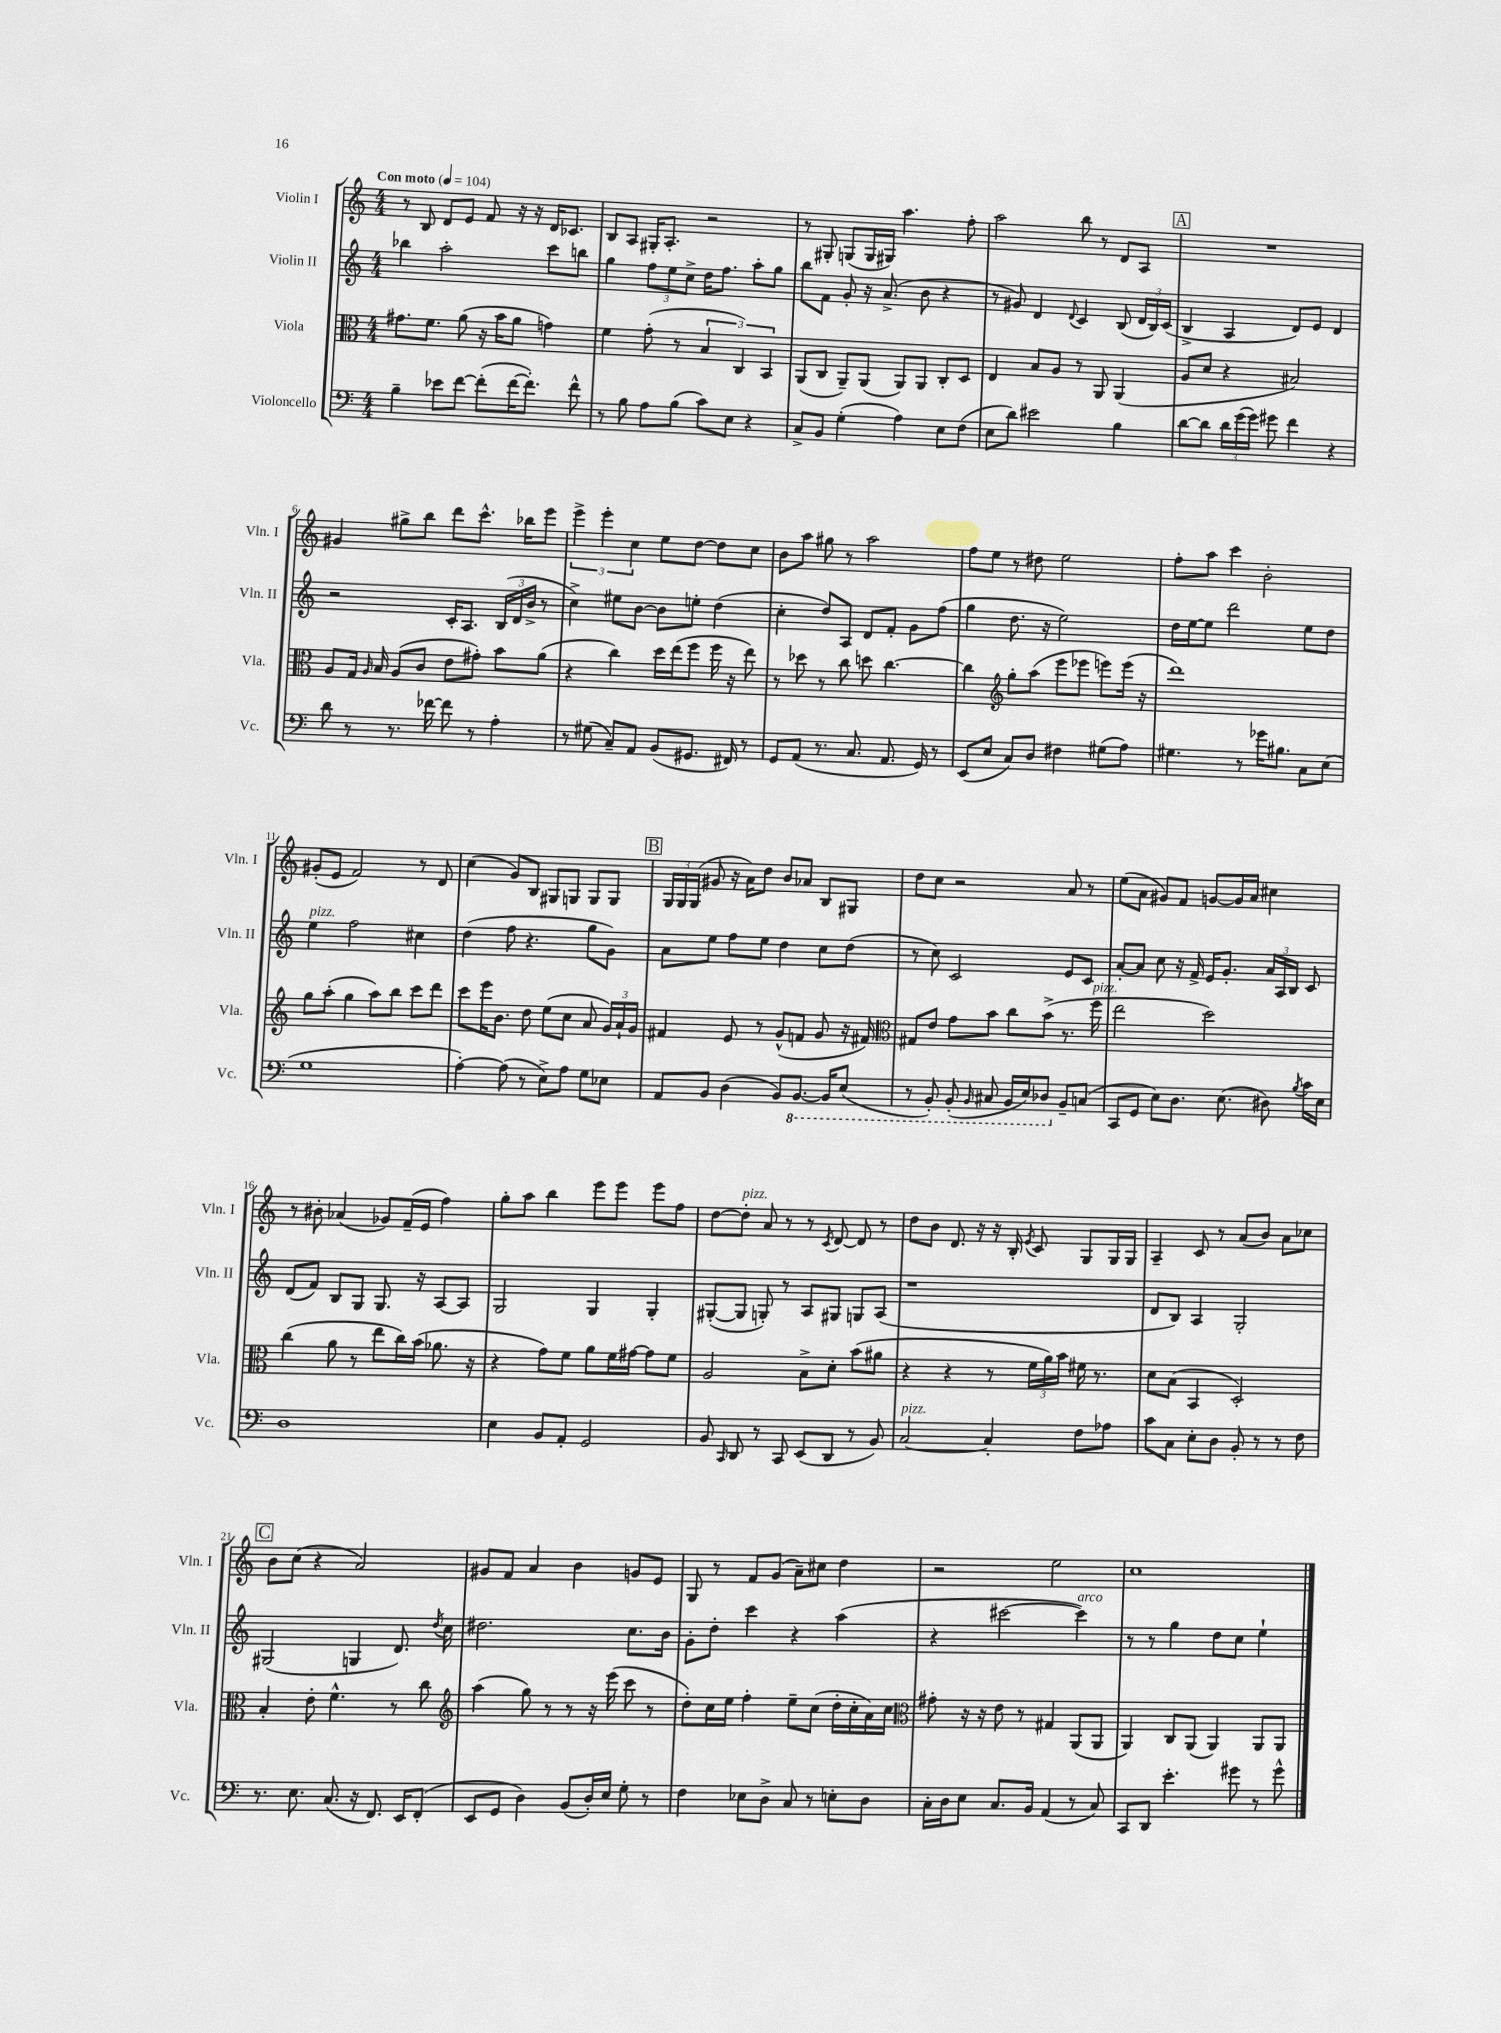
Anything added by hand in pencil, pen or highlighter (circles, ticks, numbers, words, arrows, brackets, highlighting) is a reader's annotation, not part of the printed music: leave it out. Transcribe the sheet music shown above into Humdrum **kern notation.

**kern	**kern	**kern	**kern
*part4	*part3	*part2	*part1
*staff4	*staff3	*staff2	*staff1
*I"Violoncello	*I"Viola	*I"Violin II	*I"Violin I
*I'Vc.	*I'Vla.	*I'Vln. II	*I'Vln. I
*clefF4	*clefC3	*clefG2	*clefG2
*k[]	*k[]	*k[]	*k[]
*M4/4	*M4/4	*M4/4	*M4/4
*MM104	*MM104	*MM104	*MM104
=1	=1	=1	=1
!	!	!	!LO:TX:a:B:t=Con moto
4B~\	8.g#X\L	4bb-X\	8r
.	.	.	8B/
.	8.f\J	.	.
8e-X\L	.	2aa'\	8d/L
[8f\J	(8a\	.	8e/J
(8f'\L]	16r	.	8f/
.	16b\KL	.	.
[16f\K	8a\J	.	16r
8.f'\J])	.	.	16r
.	4gn\)	8ccc\L	16d/KL
.	.	.	8.c-X/J
8f^^\	.	8bbn\J	.
=2	=2	=2	=2
8r	4f\	4gg\	8B/L
8B\	.	.	8A/J
8A\L	(8g'\	12ff\L	16G#X'/KL
.	.	.	8.A'/J
.	.	12ee\	.
(8B\J	8r	.	.
.	.	12cc^\J	.
8c\L)	6B/	16dd\KL	2r
.	.	8.ff\J	.
8E\J	.	.	.
.	6C/)	.	.
4r	.	8aa'\L	.
.	6BB/	.	.
.	.	8gg\J	.
=3	=3	=3	=3
8C^/L	(8AA/L	8bb\L	8r
8BB/J	8C/J	8f\J	8G#X'/
(4G'\	8AA~/L)	8g'/	(8Gn/L
.	(8AA/J	16r	16G/L
.	.	(8.a^/	16G#X/JJ)
4A\)	8AA/L)	.	4.aa\
.	8AA/J	8b\	.
8E\L	8C'/L	4r	.
(8F\J	8D/J	.	8ff'\
=4	=4	=4	=4
8E\L	4E/	8r	2aa\
8d\J)	.	8g#X/)	.
2e#X\	8B/L	4d/	.
.	8A/J	.	.
.	.	8qqd/	.
.	8r	4c/	8bb\
.	8AA/	.	8r
4B\	(4AA/	(8B/	8d/L
.	.	24d/LL	8A/J
.	.	24B/)	.
.	.	(24c/JJ	.
!!LO:REH:place=s1:t=A
=5	=5	=5	=5
[8d\L	8A/L	4B^/	1r
8d\J]	8d/J	.	.
24d\LL	4r	4A/	.
(24g\	.	.	.
24g\JJ)	.	.	.
8g#X\	.	.	.
4f\	2B#X/)	8d/L)	.
.	.	8e/J	.
4r	.	4d/	.
!!LO:LB:g=z
=6	=6	=6	=6
8d\	8A/L	2r	4g#X/
8r	16G/Jk	.	.
.	16qqA/	.	.
.	16B/	.	.
8.r	(8A/L	.	8gg#X^\L
.	8c/J	.	8bb\J
[16f-X\	.	.	.
8f-\]	8e\L	16c'/KL	8ddd\L
.	.	8.A/J	.
8r	8g#X'\J)	.	8.ccc^^\J
4A'\	8b\L	(24B/LL	.
.	.	24d/	.
.	.	.	16bb-X\KL
.	.	24b^/JJ	.
.	(8a\J	8r	8eee\J
=7	=7	=7	=7
8r	4r	4cc^\)	6eee^\
(8G#X\	.	.	.
.	.	.	6eee'\
8C~/L)	4cc\)	8ee#X\L	.
.	.	.	6cc\
8AA/J	.	[8b\J	.
(8BB/L	16dd\LL	8b\L]	8ee\L
.	(16ee\J	.	.
8.GG#X/J	8ff\J	8een'\J	[8dd\J
.	16ff\	(4dd\	8dd\L]
16FF#X/)	16r	.	.
8r	8ee\)	.	8cc\J
=8	=8	=8	=8
8GG/L	8r	4cc'\	8b\L
(8AA/J	8dd-X\	.	8aa\J
8.r	8r	8dd/L)	8gg#X\
.	8cc\	8A/J	8r
8.C/	.	.	.
.	8ddn\	8d/L	2aa\
8.AA/	[4.cc\	8f'/J	.
.	.	8g\L	.
16GG/)	.	.	.
8r	.	(8ff\J	.
=9	=9	=9	=9
(8EE/L	4cc\]	4gg\	8ff\L
8E/J	.	.	8ee\J
*	*clefG2	*	*
8C/L)	8gg'\L	8.dd\	8r
8D/J	(8aa\J	.	8dd#X\
.	.	16r	.
4F#X\	8eee\L	2ee\)	2ee\
.	8eee-X\J	.	.
(8G#X\L	8eeen\L)	.	.
8A\J)	(16eee\Jk	.	.
.	16r	.	.
=10	=10	=10	=10
4.G#X\	1ddd)	16dd\LL	8ff'\L
.	.	[16ee\J	.
.	.	8ee\J]	8aa\J
.	.	2ddd\	4ccc\
8r	.	.	.
16g-X\KL	.	.	2b'\
8.B#X\J	.	.	.
8C\L	.	8ee\L	.
(8E\J	.	8dd\J	.
!!LO:LB:g=z
=11	=11	=11	=11
!	!	!LO:TX:a:i:t=pizz.	!
1G	8gg\L	4ee\	(8g#X'/L
.	(8aa'\J	.	8e/J
.	4gg\	2ff\	2f/)
.	8aa\L)	.	.
.	8bb\J	.	.
.	8ccc\L	4cc#X\	8r
.	8ddd\J	.	8d/
=12	=12	=12	=12
[4A'\)	8ccc\L	(4dd\	(4cc\
.	16eee\K	.	.
.	8.b\J	.	.
(8A\]	.	8ff\	8g/L)
8r	8dd\	4.r	8B/J
8E^\L)	(8ee\L	.	8G#X/L
8A\J	8cc\J	.	8Gn/J
8G\L	8a/	8gg\L	8G/L
8E-X\J	24g/LL)	8g\J)	8G/J
.	24a`/	.	.
.	24g/JJ	.	.
!!LO:REH:place=s1:t=B
=13	=13	=13	=13
8AA/L	4f#X/	8a\L	24G/LL
.	.	.	24G/
.	.	.	(24G/JJ
8BB/J	.	8ee\J	8g#X/
(4D\	8e/	8ff\L	16r
.	.	.	16a\KL)
.	8r	8ee\J	8dd\J
8BB/L)	(8g^^/L	4dd\	8b/L
*8ba	*	*	*
[8.BBB/J	8fn/J	.	8a-X/J
.	8g/	8cc\L	8B/L
16BBB/KL]	.	.	.
(8EE/J	16r	(8dd\J	8G#X/J
.	16f#X/)	.	.
=14	=14	=14	=14
*	*clefC3	*	*
8r	8G#X/L	8r	8dd\L
8BBB'/)	8e/J	8cc\)	8cc\J
(8BBB'/	8g\L	2c/	2r
16qqBBB/	.	.	.
8CC#X/	8b\J	.	.
16BBB/LL	8cc\L	.	.
16EE/J)	.	.	.
8DD-X/J	(8b^\J	.	.
*X8ba	*	*	*
8BB~/L	8.r	8e/L	8a/
(8Cn/J	.	8c/J	8r
!	!LO:TX:a:i:t=pizz.	!	!
.	16ff\	.	.
=15	=15	=15	=15
8CC/L	2ee\	[8a'/L	(8ee\L
8GG/J	.	8a/J]	8a\J
8E\L)	.	8cc\	8g#X/L)
8.D\J	.	16r	8f/J
.	.	16f^/	.
.	2dd\)	16e/KL	[8gn/L
(8.E\	.	8.g'/J	.
.	.	.	16g/L]
.	.	.	16a/JJ
8D#X\)	.	24a/LL	4cc#X\
.	.	24A/	.
.	.	24B/JJ	.
8qB/	.	.	.
16c\LL	.	8c/	.
16E\JJ	.	.	.
!!LO:LB:g=z
=16	=16	=16	=16
1D	(4cc\	(8d/L	8r
.	.	8f/J)	8b#X'\
.	8a\	8B/L	(4a-X/
.	8r	8G/J	.
.	8ee\L	8.G/	8g-X/L)
.	16cc\L)	.	(16f~/L
.	(16b\JJ	16r	16e/JJ
.	8.a-X\	[8A/L	4ff\)
.	.	8A/J]	.
.	16r	.	.
=17	=17	=17	=17
4E\	4r	2G/	8gg'\L
.	.	.	8aa\J
8BB/L	8g\L)	.	4bb\
8AA'/J	8f\J	.	.
2GG/	8a\L	4G/	8eee\L
.	16f\L	.	8eee\J
.	[16g#X\JJ	.	.
.	8g#\L]	4G'/	8eee\L
.	8f\J	.	8ff\J
=18	=18	=18	=18
8BB/	2A/	([8G#X'/L	[8dd\L
16qqCC/	.	.	.
!	!	!	!LO:TX:a:i:t=pizz.
8DD/	.	8G#/J]	8dd'\J]
8r	.	8Gn'/)	8a/
8CC/	.	8r	8r
(8EE/L	8B^\L	8A/L	8r
.	.	.	8qc/
8DD/J	8d'\J	8G#X/J	[8d/
8r	(8b\L	8Gn/L	8d/]
8BB/)	8a#X\J	(8A/J	8r
=19	=19	=19	=19
!LO:TX:a:i:t=pizz.	!	!	!
[2C/	4r	1r	8dd\L
.	.	.	8b\J
.	4r	.	8.d/
.	.	.	16r
4C'/]	8r	.	16r
.	.	.	16B'/
.	.	.	8qe/
.	24f\LL	.	8c/
.	24a\)	.	.
.	24b\JJ	.	.
8F\L	16f#X\	.	8G/L
.	8.r	.	.
8A-X\J	.	.	16G/L
.	.	.	16G/JJ
=20	=20	=20	=20
8c\L	8d\L	8d/L	4A~/
8C\J	(8B\J	8B/J)	.
8E'\L	4BB/	4A/	8c/
8D\J	.	.	8r
8BB'/	2D'/)	2G'/	(8a/L
8r	.	.	8b/J)
8r	.	.	8a\L
8F\	.	.	8cc-X\J
!!LO:LB:g=z
!!LO:REH:place=s1:t=C
=21	=21	=21	=21
8.r	4B'/	(2G#X/	8b\L
.	.	.	(8cc\J
8.E\	.	.	.
.	8e'\	.	4r
(8.C/	4.f^^\	.	.
.	.	4Gn/	2a/)
16r	.	.	.
8.FF/)	.	.	.
.	8r	8.d/)	.
16EE/KL	.	.	.
(8FF'/J	8cc\	.	.
.	.	8qdd/	.
.	.	16cc\	.
=22	=22	=22	=22
*	*clefG2	*	*
8EE/L	(4aa\	2.dd#X\	8g#X/L
8GG/J	.	.	8f/J
4D\)	8gg\)	.	4a/
.	8r	.	.
(8BB/L	8r	.	4b\
16D'/L)	16r	.	.
16E/JJ	(16eee\	.	.
8G'\	8ccc\	8.cc\L	8gn/L
8r	8r	.	8e/J
.	.	16b\Jk	.
=23	=23	=23	=23
4F\	8dd'\L)	8g'\L	8G/
.	16cc\L	8dd'\J	8r
.	16ee\JJ	.	.
8E-X\L	4ff'\	4ccc\	8f/L
8D^\J	.	.	(8g/J
8C/	8ee~\L	4r	8a~\L)
8r	(8cc\J	.	8cc#X\J
8En'\L	16dd'\LL	(4aa\	4dd\
.	16cc'\	.	.
8D\J	16a\)	.	.
.	16cc\JJ	.	.
=24	=24	=24	=24
*	*clefC3	*	*
16C'\LL	8g#X'\	4r	2r
16D\J	.	.	.
8E\J	16r	.	.
.	16r	.	.
8.C/L	8e\	[2ccc#X\	.
.	8r	.	.
16BB/Jk	.	.	.
(4AA/	4G#X/	.	2ee\
!	!	!LO:TX:a:i:t=arco	!
8r	(8AA/L	4ccc#\])	.
8C/)	8AA/J	.	.
=25	=25	=25	=25
8CC/L	4AA/)	8r	1cc
8DD/J	.	8r	.
4.e'\	8C/L	4gg\	.
.	(8AA/J	.	.
.	4AA/)	8dd\L	.
8g#X\	.	8cc\J	.
8r	8AA/L	4ee`\	.
8g#^^\	8AA/J	.	.
==	==	==	==
*-	*-	*-	*-
